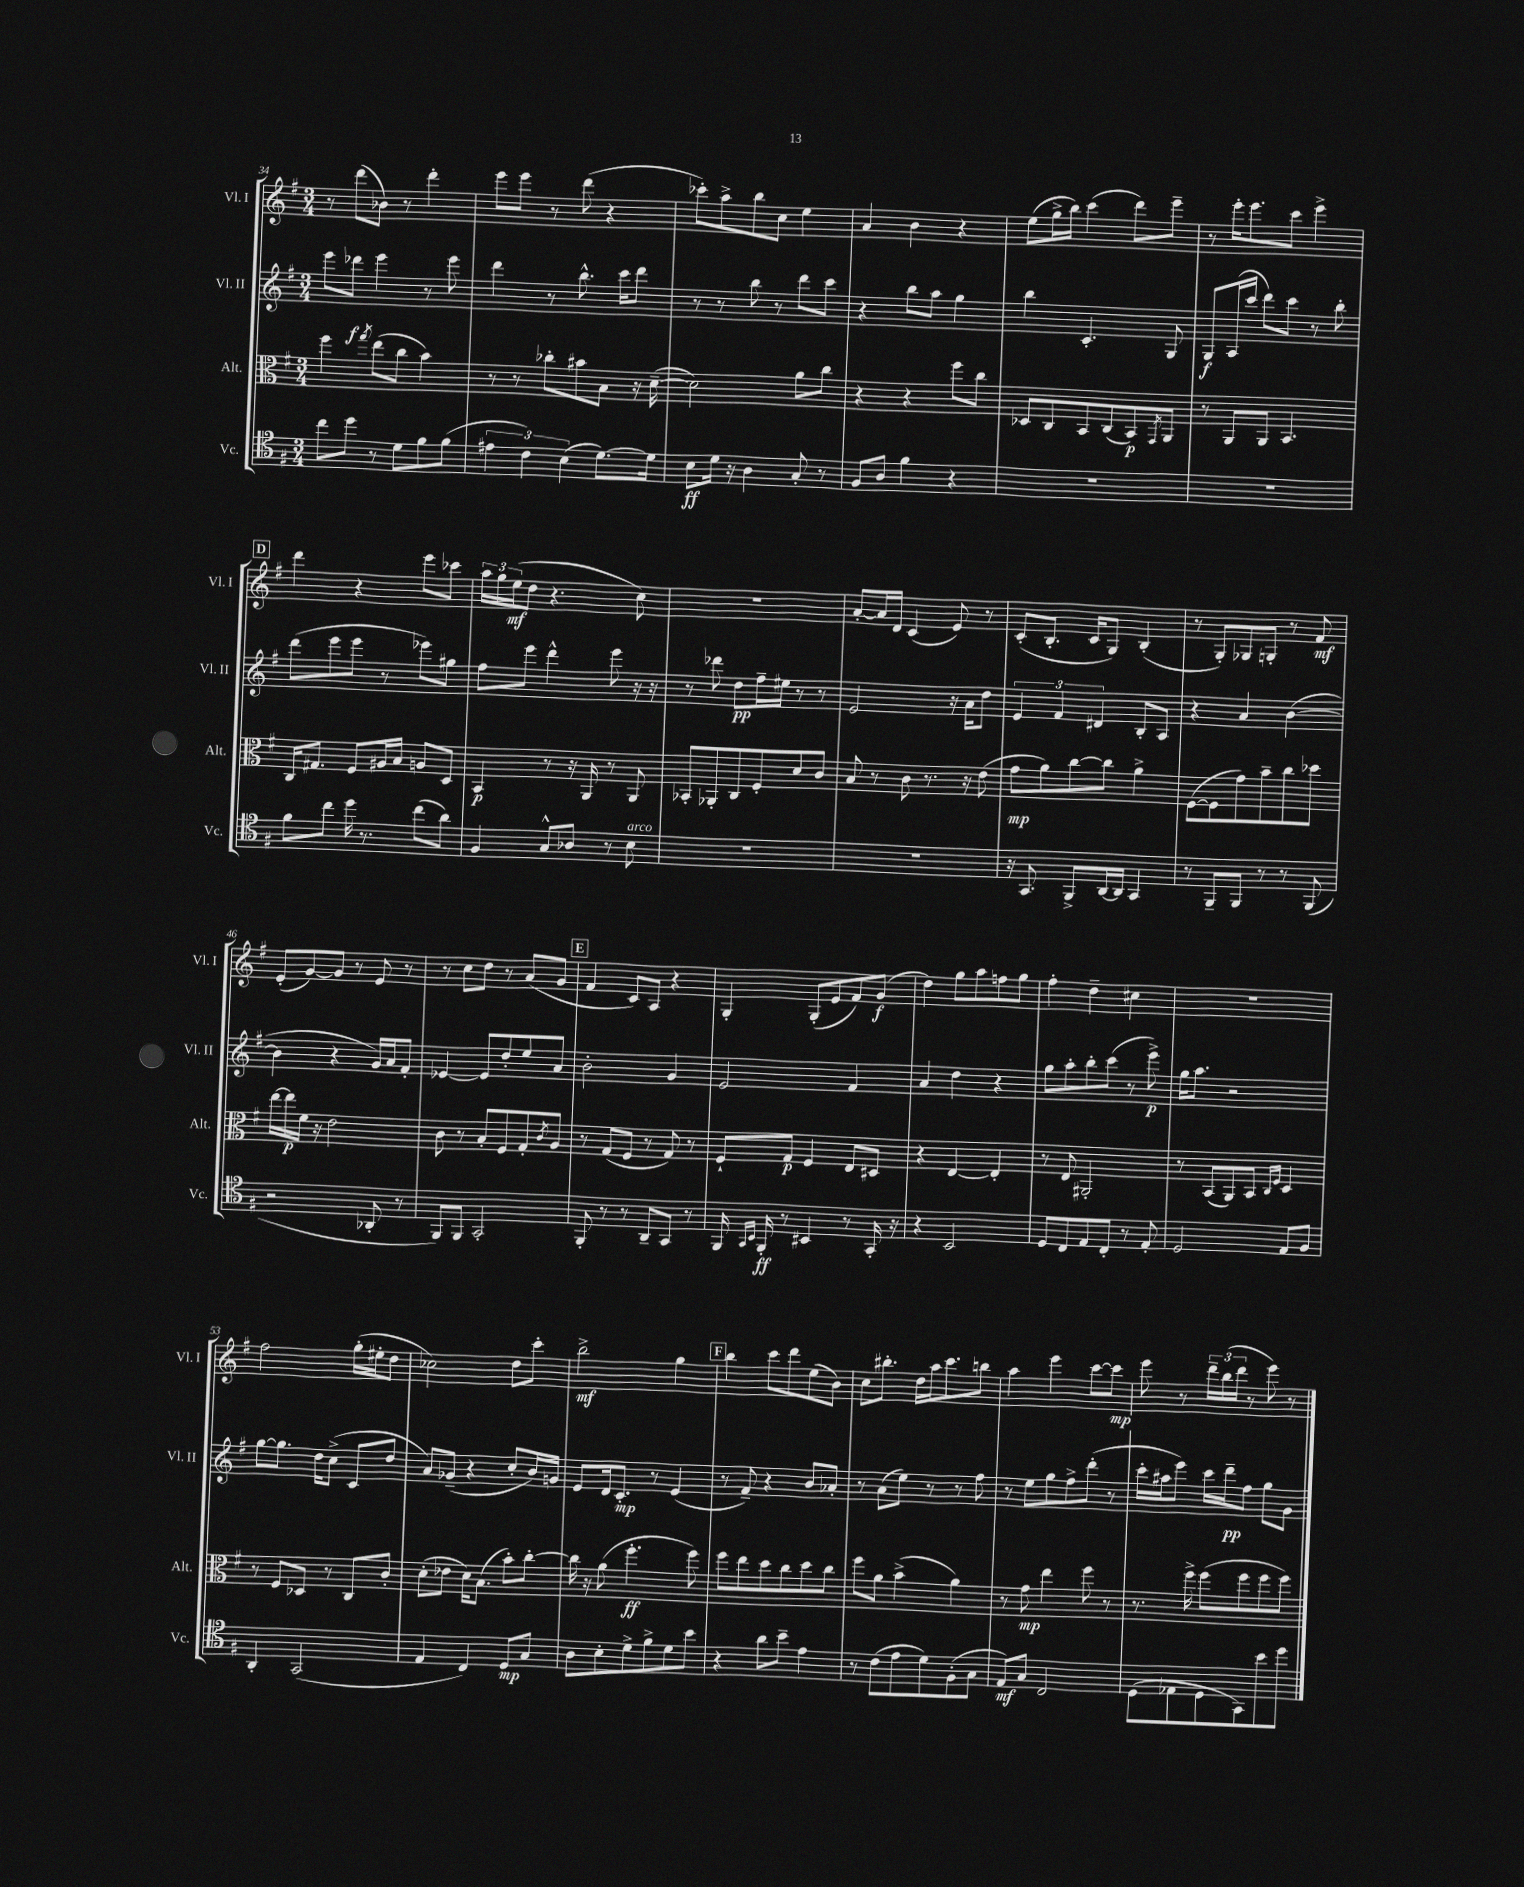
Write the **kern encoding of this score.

**kern	**dynam	**kern	**dynam	**kern	**dynam	**kern	**dynam
*part4	*part4	*part3	*part3	*part2	*part2	*part1	*part1
*staff4	*staff4	*staff3	*staff3	*staff2	*staff2	*staff1	*staff1
*I"Vc.	*	*I"Alt.	*	*I"Vl. II	*	*I"Vl. I	*
*I'Vc.	*	*I'Alt.	*	*I'Vl. II	*	*I'Vl. I	*
*clefC4	*	*clefC3	*	*clefG2	*	*clefG2	*
*k[f#]	*	*k[f#]	*	*k[f#]	*	*k[f#]	*
*M3/4	*	*M3/4	*	*M3/4	*	*M3/4	*
=34	=34	=34	=34	=34	=34	=34	=34
8cc\L	.	4ff#\	.	8eee\L	.	8r	.
8dd\J	.	.	.	8ddd-X\J	f	(8ddd\L	.
.	.	8qgg/	.	.	.	.	.
8r	.	(8ee\L	.	4eee\	.	8b-X\J)	.
8d\L	.	8cc\J	.	.	.	8r	.
8f#\	.	4b\)	.	8r	.	4ddd'\	.
(8f#\J	.	.	.	8eee\	.	.	.
=35	=35	=35	=35	=35	=35	=35	=35
6e#X\	.	8r	.	4ddd\	.	8eee\L	.
.	.	8r	.	.	.	8eee\J	.
6c\)	.	.	.	.	.	.	.
.	.	8cc-X'\L	.	8r	.	8r	.
(6B\	.	.	.	.	.	.	.
.	.	8b#X\	.	8.bb^^\	.	(8ddd\	.
[8.d\L)	.	8B\J	.	.	.	4r	.
.	.	.	.	16ccc\KL	.	.	.
.	.	16r	.	8ddd\J	.	.	.
16d\Jk]	.	([16d~\	.	.	.	.	.
=36	=36	=36	=36	=36	=36	=36	=36
8B\L	ff	2d\])	.	8r	.	8ccc-X'\L)	.
16d\Jk	.	.	.	8r	.	8aa^\	.
16r	.	.	.	.	.	.	.
4A\	.	.	.	8bb\	.	8bb\	.
.	.	.	.	8r	.	8cc\J	.
8G'/	.	8a\L	.	8ddd\L	.	4ee\	.
8r	.	8cc\J	.	8ccc\J	.	.	.
=37	=37	=37	=37	=37	=37	=37	=37
8F#/L	.	4r	.	4r	.	4a/	.
8A/J	.	.	.	.	.	.	.
4f#\	.	4r	.	8bb\L	.	4b\	.
.	.	.	.	8aa\J	.	.	.
4r	.	8ff#\L	.	4gg\	.	4r	.
.	.	8cc\J	.	.	.	.	.
=38	=38	=38	=38	=38	=38	=38	=38
2.r	.	8D-X/L	.	4bb\	.	(8ee\L	.
.	.	8C/	.	.	.	16gg^\L	.
.	.	.	.	.	.	16bb\JJ)	.
.	.	8BB/	.	4.c'/	.	(4ccc\	.
.	.	(8C/	.	.	.	.	.
.	.	8BB/)	p	.	.	8ddd\L)	.
.	.	8qGG/	.	.	.	.	.
.	.	8AA/J	.	8G/	.	8eee~\J	.
=39	=39	=39	=39	=39	=39	=39	=39
2.r	.	8r	.	8G/L	f	8r	.
.	.	8AA/L	.	(16A/L	.	16eee'\KL	.
.	.	.	.	16ccc/JJ	.	8.eee\	.
.	.	8AA/J	.	8ddd\L)	.	.	.
.	.	4.BB/	.	8ccc\J	.	8ccc\J	.
.	.	.	.	8r	.	4eee^\	.
.	.	.	.	8bb'\	.	.	.
!!LO:LB:g=z
!!LO:REH:place=s1:t=D
=40	=40	=40	=40	=40	=40	=40	=40
8f#\L	.	16C/KL	.	(8ddd\L	.	4ddd\	.
.	.	8.G#X/J	.	.	.	.	.
8cc\J	.	.	.	8eee\	.	.	.
16dd\	.	8F#/L	.	8eee\J	.	4r	.
8.r	.	.	.	.	.	.	.
.	.	16A#X/L	.	8r	.	.	.
.	.	16B/JJ	.	.	.	.	.
(8cc\L	.	8An/L	.	8eee-X\L)	.	8eee\L	.
8a\J)	.	8D/J	.	8gg#X\J	.	8ccc-X\J	.
=41	=41	=41	=41	=41	=41	=41	=41
4F#/	.	4BB/	p	8ff#\L	.	24aa\LL	.
.	.	.	.	.	.	24gg\	.
.	.	.	.	.	.	(24ee\J	mf
.	.	.	.	8eee\J	.	8dd\J	.
8G^^/L	.	8r	.	4ddd^^\	.	4.r	.
8A-X/J	.	16r	.	.	.	.	.
.	.	16AA/	.	.	.	.	.
8r	.	8r	.	8eee\	.	.	.
!LO:TX:a:i:t=arco	!	!	!	!	!	!	!
8B\	.	8AA/	.	16r	.	8cc\)	.
.	.	.	.	16r	.	.	.
=42	=42	=42	=42	=42	=42	=42	=42
2.r	.	8BB-X'/L	.	8r	.	2.r	.
.	.	8AA-X'/	.	8ddd-X\	.	.	.
.	.	8C/	.	8dd\L	pp	.	.
.	.	8F#'/	.	16ff#~\L	.	.	.
.	.	.	.	16ee#X\JJ	.	.	.
.	.	8d/	.	8r	.	.	.
.	.	8c/J	.	8r	.	.	.
=43	=43	=43	=43	=43	=43	=43	=43
2.r	.	8B/	.	2e/	.	[8a'/L	.
.	.	8r	.	.	.	16a/L]	.
.	.	.	.	.	.	16d/JJ	.
.	.	8c\	.	.	.	(4c/	.
.	.	8.r	.	.	.	.	.
.	.	.	.	16r	.	8e/)	.
.	.	16r	.	16a\KL	.	.	.
.	.	(8e\	.	8dd\J	.	8r	.
=44	=44	=44	=44	=44	=44	=44	=44
16r	.	8g\L	mp	6e/	.	(8c'/L	.
8.GG/	.	.	.	.	.	.	.
.	.	8a\)	.	.	.	8.B'/J	.
.	.	.	.	6f#/	.	.	.
8FF#^/L	.	[8cc\	.	.	.	.	.
.	.	.	.	.	.	16c/KL	.
.	.	.	.	6d#X/	.	.	.
[16AA/L	.	8cc\J]	.	.	.	8G/J)	.
16AA/JJ]	.	.	.	.	.	.	.
4GG/	.	4a^\	.	8B'/L	.	(4B'/	.
.	.	.	.	8A/J	.	.	.
=45	=45	=45	=45	=45	=45	=45	=45
8r	.	([8F#\L	.	4r	.	8r	.
8FF#~/L	.	8F#\]	.	.	.	8G'/L)	.
8FF#/J	.	8g\)	.	4a/	.	8G-X/	.
8r	.	8b~\	.	.	.	8Gn'/J	.
8r	.	8cc\	.	([4b\	.	8r	.
(8FF#/	.	8dd-X\J	.	.	.	8f#/	mf
!!LO:LB:g=z
=46	=46	=46	=46	=46	=46	=46	=46
2r	.	[16ee\LL	.	4b\]	.	(8e'/L	.
.	.	16ee\]	p	.	.	.	.
.	.	16f#\JJ	.	.	.	[8g/)	.
.	.	16r	.	.	.	.	.
.	.	2e\	.	4r	.	8g/J]	.
.	.	.	.	.	.	8r	.
8AA-X'/	.	.	.	16g/LL)	.	8e/	.
.	.	.	.	16a/J	.	.	.
8r	.	.	.	8f#'/J	.	8r	.
=47	=47	=47	=47	=47	=47	=47	=47
8FF#/L)	.	8c\	.	[4e-X/	.	8r	.
8FF#/J	.	8r	.	.	.	8cc\L	.
2GG'/	.	8B'/L	.	8e-/L]	.	8dd\J	.
.	.	8F#/	.	8dd'/	.	8r	.
.	.	8G'/	.	8ee/	.	(8a/L	.
.	.	8qc/	.	.	.	.	.
.	.	8A/J	.	8a/J	.	8g/J	.
!!LO:REH:place=s1:t=E
=48	=48	=48	=48	=48	=48	=48	=48
8FF#'/	.	8r	.	2b'\	.	4f#/	.
8r	.	(8G/L	.	.	.	.	.
8r	.	8F#/J	.	.	.	8c/L)	.
8AA~/L	.	8r	.	.	.	8A/J	.
8GG/J	.	8G/)	.	4g/	.	4r	.
8r	.	8r	.	.	.	.	.
=49	=49	=49	=49	=49	=49	=49	=49
16FF#/	.	8F#`/L	.	2e/	.	4G'/	.
16qqGG/LL	.	.	.	.	.	.	.
16qqBB/JJ	.	.	.	.	.	.	.
16FF#'/	ff	.	.	.	.	.	.
8r	.	8G/J	p	.	.	.	.
4BB#X/	.	4F#/	.	.	.	(8G'/L	.
.	.	.	.	.	.	8e/	.
8r	.	8E/L	.	4f#/	.	8f#/)	.
16GG'/	.	8D#X/J	.	.	.	(8g/J	f
16r	.	.	.	.	.	.	.
=50	=50	=50	=50	=50	=50	=50	=50
4r	.	4r	.	4a/	.	4dd\)	.
2BB/	.	[4E/	.	4dd\	.	8gg\L	.
.	.	.	.	.	.	8aa\	.
.	.	4E'/]	.	4r	.	8ffn\	.
.	.	.	.	.	.	8gg\J	.
=51	=51	=51	=51	=51	=51	=51	=51
8D/L	.	8r	.	8gg\L	.	4ff#'\	.
8C/	.	8E/	.	8aa'\	.	.	.
8E/	.	2AA#X'/	.	8bb'\	.	4dd~\	.
8C'/J	.	.	.	(8ccc\J	.	.	.
8r	.	.	.	8r	.	4cc#X\	.
8E'/	.	.	.	8eee^\)	p	.	.
=52	=52	=52	=52	=52	=52	=52	=52
2D/	.	8r	.	16gg\KL	.	2.r	.
.	.	.	.	8.aa\J	.	.	.
.	.	(8BB/L	.	.	.	.	.
.	.	8AA/)	.	2r	.	.	.
.	.	8BB/J	.	.	.	.	.
.	.	16qqC/LL	.	.	.	.	.
.	.	16qqF#/JJ	.	.	.	.	.
8E/L	.	4D/	.	.	.	.	.
8F#/J	.	.	.	.	.	.	.
!!LO:LB:g=z
=53	=53	=53	=53	=53	=53	=53	=53
4AA'/	.	8r	.	[8gg\L	.	2ff#\	.
.	.	8F#/L	.	8.gg\J]	.	.	.
(2GG/	.	8D-X/J	.	.	.	.	.
.	.	.	.	16dd\KL	.	.	.
.	.	8r	.	(8cc^\J	.	.	.
.	.	8C/L	.	8c/L	.	(16gg'\LL	.
.	.	.	.	.	.	16ee#X'\J	.
.	.	8c'/J	.	8dd/J	.	8dd\J	.
=54	=54	=54	=54	=54	=54	=54	=54
4E/	.	(8d'\L	.	8a/L)	.	2cc-X\)	.
.	.	8e-X\J	.	(8g-X~/J	.	.	.
4C/)	.	16d\KL)	.	4r	.	.	.
.	.	(8.B\J	.	.	.	.	.
8D/L	mp	8b'\L)	.	8cc'/L	.	8dd\L	.
8G/J	.	[8cc'\J	.	16b/L)	.	8ccc'\J	.
.	.	.	.	16gn/JJ	.	.	.
=55	=55	=55	=55	=55	=55	=55	=55
8A\L	.	16cc\]	.	8e/L	.	2bb^\	mf
.	.	16r	.	.	.	.	.
8B'\	.	(8a\	.	16d/k	.	.	.
.	.	.	.	8.c'/J	mp	.	.
8d^\	.	4.ff#'\	ff	.	.	.	.
8f#^\	.	.	.	8r	.	.	.
8d\	.	.	.	(4e/	.	4gg\	.
8b\J	.	8ff#\)	.	.	.	.	.
!!LO:REH:place=s1:t=F
=56	=56	=56	=56	=56	=56	=56	=56
4r	.	8ff#\L	.	8r	.	4bb\	.
.	.	8ee\	.	8f#~/)	.	.	.
8a\L	.	8dd\	.	4r	.	8ccc\L	.
8b~\J	.	8cc\	.	.	.	8ddd\	.
4e\	.	8dd\	.	8b/L	.	(8ee\	.
.	.	8cc\J	.	8a-X'/J	.	8b\J)	.
=57	=57	=57	=57	=57	=57	=57	=57
8r	.	8ff#\L	.	8r	.	8cc\L	.
(8c\L	.	8a\J	.	(8a\L	.	8.bb#X'\J	.
8e\	.	(4b^\	.	8ee\J)	.	.	.
.	.	.	.	.	.	16dd\LL	.
8d\)	.	.	.	8r	.	16aa\J	.
.	.	.	.	.	.	8.ccc\	.
(8F#'\	.	4a\)	.	8r	.	.	.
8G\J	.	.	.	8ff#\	.	8bbn\J	.
=58	=58	=58	=58	=58	=58	=58	=58
8E/L)	mf	8r	.	8r	.	4aa\	.
8G/J	.	8g\	mp	8ee\L	.	.	.
2C/	.	4ee\	.	8gg\	.	4eee\	.
.	.	.	.	8ff#^\	.	.	.
.	.	8ff#\	.	(8ddd'\J	.	[8ccc\L	.
.	.	8r	.	8r	.	8ccc\J]	mp
=59	=59	=59	=59	=59	=59	=59	=59
(8D\L	.	8.r	.	16ccc'\LL	.	8eee\	.
.	.	.	.	16aa#X\J	.	.	.
8E-X\	.	.	.	8eee\J)	.	8r	.
.	.	16ff#^\	.	.	.	.	.
8D\	.	(8ff#\L	.	16ccc\LL	.	24ddd~\LL	.
.	.	.	.	.	.	(24bb\	.
.	.	.	.	16ddd~\J	pp	.	.
.	.	.	.	.	.	24ddd\JJ	.
8GG\)	.	8ff#\	.	8ff#\J	.	8r	.
8b\	.	8ff#\	.	8gg\L	.	8eee\)	.
8dd\J	.	8ff#\J)	.	8g\J	.	8r	.
==	==	==	==	==	==	==	==
*-	*-	*-	*-	*-	*-	*-	*-
